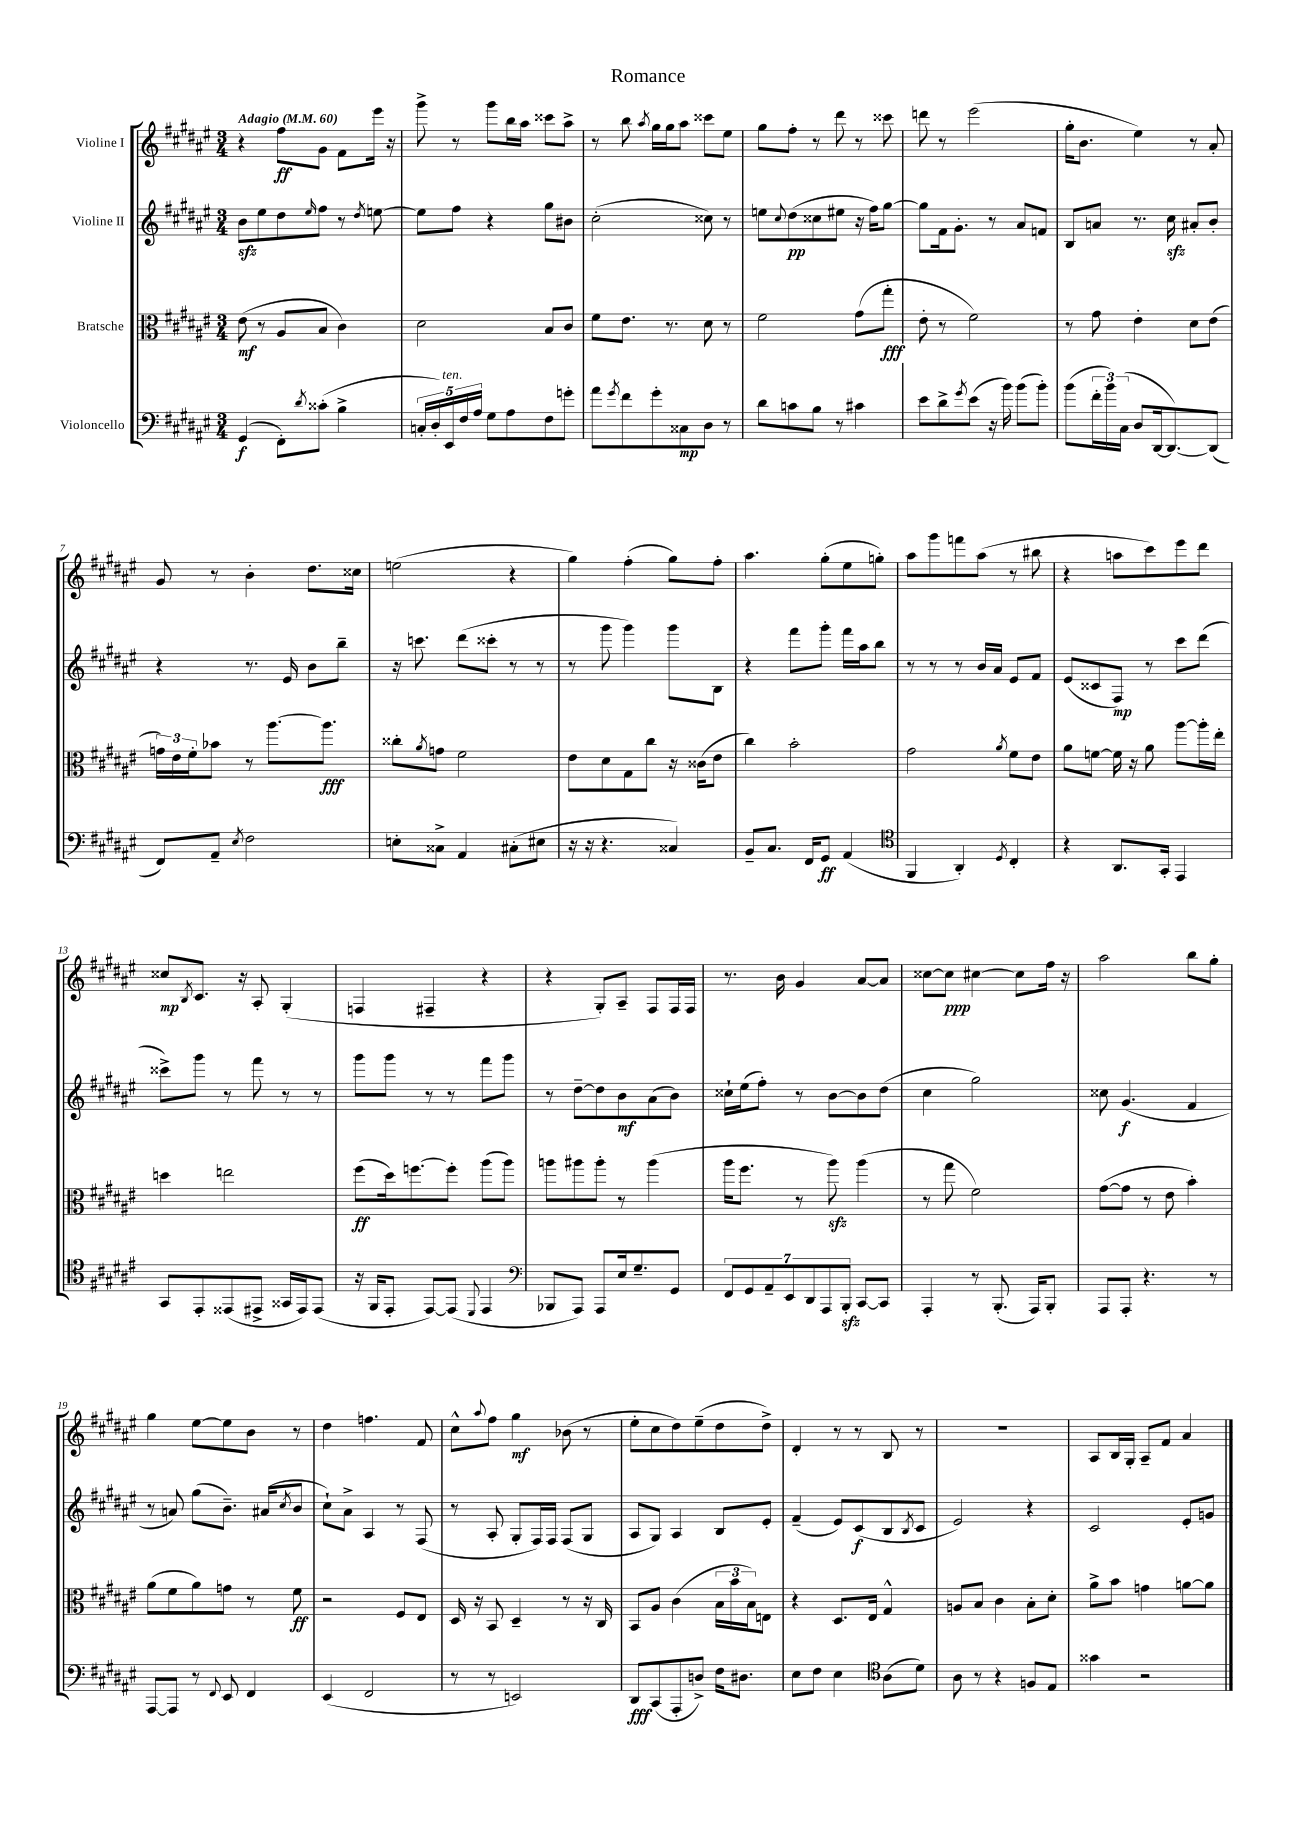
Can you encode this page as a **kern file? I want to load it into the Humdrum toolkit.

**kern	**kern	**kern	**kern
*staff4	*staff3	*staff2	*staff1
*clefF4	*clefC3	*clefG2	*clefG2
*k[f#c#g#d#a#e#]	*k[f#c#g#d#a#e#]	*k[f#c#g#d#a#e#]	*k[f#c#g#d#a#e#]
*M3/4	*M3/4	*M3/4	*M3/4
*MM60	*MM60	*MM60	*MM60
(4GG#/	(8e#\	8b\L	4r
.	8r	8ee#\	.
8FF#'\L)	8A#/L	8dd#\	8ff#\L
8qd#/	.	16qqee#/	.
(8c##'\J	8B/J	8ff#\J	8g#\J
4B^\	4c#\)	8r	8f#\L
.	.	8qdd#/	.
.	.	[8ee\	16eee#\Jk
.	.	.	16r
=	=	=	=
20C'/LL	2d#\	8ee\]L	8ggg#^\
20D#'/)	.	.	.
20EE#/	.	.	.
.	.	8ff#\J	8r
20F#/	.	.	.
20A#/JJ	.	.	.
8G#\L	.	4r	8ggg#\L
8A#\	.	.	16bb\L
.	.	.	16aa#\JJ
8F#\	8B/L	8gg#\L	8ccc##\L
8g'\J	8c#/J	8b#\J	8aa#^\J
=	=	=	=
8a#\L	8f#\L	(2cc#'\	8r
8qg#/	.	.	.
8f#\	8.e#\J	.	8bb\
.	.	.	8qaa#/
8g#'\	.	.	16gg#\LL
.	8.r	.	16gg#\J
8C##\	.	.	8aa#\J
8D#\J	8d#\	8cc##\)	8ccc##\L
8r	8r	8r	8ee#\J
=	=	=	=
8d#\L	2f#\	8ee\L	8gg#\L
.	.	8qqcc#/	.
8c\	.	(8dd#\	8ff#'\J
8B\J	.	8cc##\	8r
8r	.	8ee#\J	8ddd#\
4c#\	(8g#\L	16r	8r
.	.	16ff#\LK)	.
.	8gg#'\J	[8gg#\J	8ccc##\
=	=	=	=
8e#\L	8e#'\	8gg#\]L	8ddd\
8d#^\	8r	16f#\k	8r
.	.	8.g#'\J	.
8qg#/	.	.	.
(8e#\J	2f#\)	.	(2eee#\
16r	.	8r	.
16b\)	.	.	.
(8b\L	.	8a#/L	.
8b'\J)	.	8f/J	.
=	=	=	=
(8b\L	8r	8B/L	16gg#'\LK
.	.	.	8.b\J
24f#'\L	8g#\	8a/J	.
24b\)	.	.	.
(24C#\JJ	.	.	.
8D#/L	4e#'\	8.r	4ee#\)
[16DD#/k	.	.	.
8.DD#/_)	.	16cc#\	.
.	8d#\L	8a#'/L	8r
(8DD#/]J	(8e#\J	8b'/J	8a#'/
=	=	=	=
8FF#/L)	24g\LL)	4r	8g#/
.	24e#\	.	.
.	24f#'\J	.	.
8AA#~/J	8b-\J	.	8r
8qE#/	.	.	.
2F#\	8r	8.r	4b'\
.	[8.aa#\L	.	.
.	.	16e#/	.
.	.	8b\L	8.dd#\L
.	8.aa#\]J	.	.
.	.	8bb~\J	.
.	.	.	16cc##\Jk
=	=	=	=
8E'\L	8cc##'\L	16r	(2ee\
.	.	8.ccc\	.
.	8qa#/	.	.
8C##^\J	8g\J	.	.
4AA#/	2f#\	(8ddd#\L	.
.	.	8ccc##'\J	.
(8C#'\L	.	8r	4r
8E#\J	.	8r	.
=	=	=	=
16r	8e#\L	8r	4gg#\)
16r	.	.	.
4.r	8d#\	8ggg#\	.
.	8G#\	4ggg#\)	(4ff#'\
.	8cc#\J	.	.
4C##/)	16r	8ggg#\L	8gg#\L)
.	(16c##\LK	.	.
.	8e#\J	8B\J	8ff#'\J
=	=	=	=
8BB~/L	4cc#\)	4r	4.aa#\
8.C#/J	.	.	.
.	2b'\	8fff#\L	.
16FF#/LK	.	.	.
8GG#/J	.	8ggg#'\J	(8gg#'\L
(4AA#/	.	16fff#\LL	8ee#\
.	.	16aa#\J	.
.	.	8bb\J	8gg'\J)
=	=	=	=
*clefC4	*	*	*
4FF#/	2g#\	8r	8aa#\L
.	.	8r	8ggg#\
4AA#'/)	.	8r	8fff\
.	.	16b/LL	(8aa#\J
.	.	16a#/JJ	.
8qD#/	8qa#/	.	.
4C#'/	8f#\L	8e#/L	8r
.	8e#\J	8f#/J	8bb#\
=	=	=	=
4r	8a#\L	(8e#/L	4r
.	[8f\J	8c##/	.
8.AA#/L	16f\]	8F#/J)	8aa\L
.	16r	.	.
.	8a#\	8r	8ccc#\)
16GG#'/Jk	.	.	.
4EE#/	[8aa#\L	8ccc#\L	8eee#\
.	16aa#'\]L	(8ddd#\J	8ddd#\J
.	16ee#'\JJ	.	.
=	=	=	=
8GG#/L	4dd\	8ccc##^\L)	8cc##/L
.	.	.	8qB/
8EE#'/	.	8ggg#\J	8.c#/J
(8EE##/	2ee\	8r	.
.	.	.	16r
8EE#^/J	.	8fff#\	8A#'/
16GG##/LL	.	8r	(4G#'/
16EE#/J)	.	.	.
(8EE#/J	.	8r	.
=	=	=	=
16r	(8ff#\L	8ggg#\L	4F/
16FF#/LK	.	.	.
8EE#'/J	16dd#\k)	8ggg#\J	.
.	[8.ff\	.	.
[8EE#/L)	.	8r	4F#~/
(8EE#/]J	8ff'\]J	8r	.
8qqDD#/	.	.	.
4EE#/	(8aa#\L	8fff#\L	4r
.	8aa#\J)	8ggg#\J	.
=	=	=	=
*clefF4	*	*	*
8BBB-/L	8aa\L	8r	4r
8AAA#/J)	8aa#\	[8dd#~\L	.
8AAA#/L	8aa#'\J	8dd#\]	8G#'/L)
16E#/k	8r	8b\	8A#~/J
8.G#~/	.	.	.
.	(4aa#\	(8a#\	8F#/L
8GG#/J	.	8b\J)	16F#/L
.	.	.	16F#/JJ
=	=	=	=
14FF#/L	16aa#\LK	16cc##`\LL	8.r
.	8.ff#\J	(16ee#\J	.
14GG#/	.	.	.
.	.	8ff#'\J)	.
14AA#~/	.	.	.
.	.	.	16b\
14EE#/	.	.	.
.	8r	8r	4g#/
14DD#/	.	.	.
14AAA#/	.	.	.
.	8aa#\)	[8b\L	.
14BBB'/J	.	.	.
[8CC#/L	(4aa#\	8b\]	[8a#/L
8CC#/]J	.	(8dd#\J	8a#/]J
=	=	=	=
4AAA#'/	8r	4cc#\	[8cc##\L
.	8gg#\	.	8cc##\]J
8r	2f#\)	2gg#\)	[4cc#\
(8.BBB'/	.	.	.
.	.	.	8cc#\]L
16AAA#/LK)	.	.	.
8BBB'/J	.	.	16ff#\Jk
.	.	.	16r
=	=	=	=
8AAA#/L	([8g#\L	8cc##\	2aa#\
8AAA#'/J	8g#\]J	(4.g#/	.
4.r	8r	.	.
.	8e#\	.	.
.	4b'\)	4f#/	8bb\L
8r	.	.	8gg#'\J
=	=	=	=
[8AAA#/L	(8a#\L	8r	4gg#\
8AAA#/]J	8f#\	8a/)	.
8r	8a#\)	(8gg#\L	[8ee#\L
8qqFF#/	.	.	.
8EE#/	8g\J	8.b~\J)	8ee#\]
4FF#/	8r	.	8b\J
.	.	(16a#/LK	.
.	.	8qcc#/	.
.	8f#\	8b/J	8r
=	=	=	=
(4EE#/	2r	8cc#`\L)	4dd#\
.	.	8a#^\J	.
2FF#/	.	4A#/	4.ff\
.	8F#/L	8r	.
.	8E#/J	(8F#/	8f#/
=	=	=	=
8r	16D#/	8r	8cc#^^\L
.	16r	.	.
.	.	.	8qqaa#/
8r	8BB/	8A#'/	8ff#\J
2EE/)	4D#~/	8G#'/L	4gg#\
.	.	16F#/L)	.
.	.	16F#/JJ	.
.	8r	(8F#/L	(8b-\
.	16r	8G#/J	8r
.	16C#/	.	.
=	=	=	=
8DD#/L	8BB/L	8A#/L	8ee#'\L
(8CC#/	8A#/J	8G#/J)	8cc#\
8AAA#'/	(4c#\	4A#/	8dd#\)
8D^/J)	.	.	(8ee#~\
16F#\LK	24B\LL	8B/L	8dd#\
.	24b\	.	.
8.D#\J	.	.	.
.	24B\J)	.	.
.	8E\J	8e#'/J	8dd#^\J)
=	=	=	=
8E#\L	4r	(4f#~/	4d#'/
8F#\J	.	.	.
4E#\	8.D#/L	8e#/L)	8r
.	.	(8c#/	8r
.	16E#/Jk	.	.
*clefC4	*	*	*
(8A#\L	4G#^^/	8B/	8B/
.	.	8qB/	.
8d#\J)	.	8c#/J	8r
=	=	=	=
8A#\	8A/L	2e#/)	2.r
8r	8B/J	.	.
4r	4c#\	.	.
8F/L	8B'\L	4r	.
8E#/J	8d#'\J	.	.
=	=	=	=
4g##\	8a#^\L	2c#/	8A#/L
.	8b\J	.	16B/L
.	.	.	16G#'/JJ
2r	4g\	.	8A#~/L
.	.	.	8f#/J
.	[8a\L	8e#'/L	4a#/
.	8a\]J	8g/J	.
==	==	==	==
*-	*-	*-	*-
